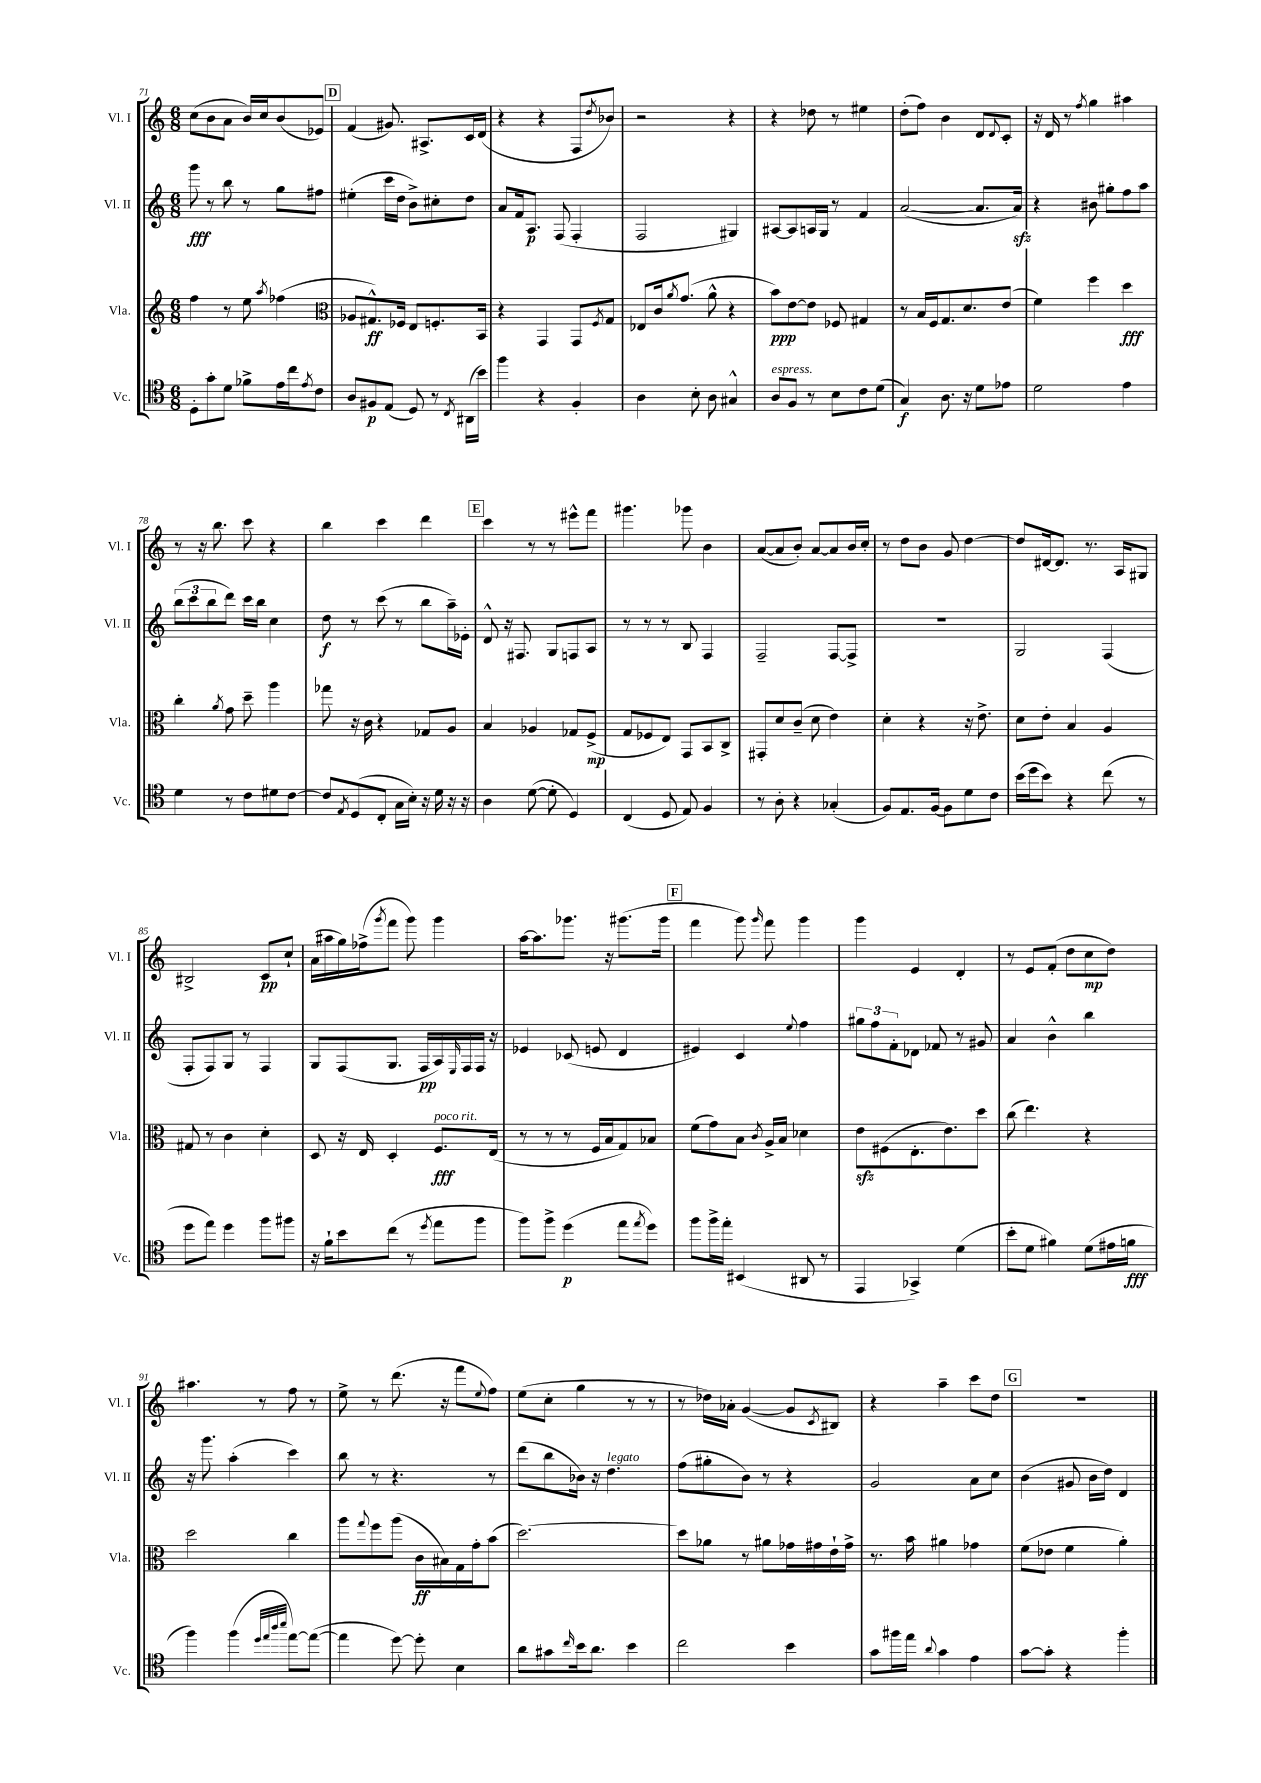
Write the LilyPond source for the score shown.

<<
\new StaffGroup <<
\new Staff = "s0" \with { instrumentName = "Vl. I" shortInstrumentName = "Vl. I" } {
    \clef treble \key c \major \numericTimeSignature \time 6/8
    c''8( b'8 a'8 b'16) c''16 b'8( ees'8) |
    \mark \markup { \box "D" } f'4( gis'8.) ais8.-> c'16 d'16( |
    r4 r4 f8 \acciaccatura { d''8 } bes'8) |
    r2 r4 |
    r4 des''8 r8 eis''4 |
    d''8-.( f''8) b'4 d'8 \appoggiatura { d'8 } c'8-. |
    r16 d'16 r8 \acciaccatura { f''8 } g''4 ais''4 |
    r8 r16 b''8. c'''8 r4 |
    b''4 c'''4 d'''4 |
    \mark \markup { \box "E" } c'''4 r8 r8 eis'''8-^ f'''8 |
    gis'''4. ges'''8 b'4 |
    a'8~( a'8 b'8-.) a'8~ a'8 b'16 c''16-. |
    r8 d''8 b'8 g'8 d''4~ |
    d''8 dis'16~ dis'8. r8. a16 gis8 |
    bis2-> c'8\pp c''8-! |
    a'16( ais''16 g''16) fes''16->( \acciaccatura { g'''8 } f'''8 g'''8) g'''4 |
    a''16~ a''8. ges'''8. r16 gis'''8.( gis'''16 |
    \mark \markup { \box "F" } f'''4 g'''8) \grace { g'''16 } f'''8 g'''4 |
    g'''4 e'4 d'4-. |
    r8 e'8 f'8-.( d''8 c''8\mp d''8) |
    ais''4. r8 f''8 r8 |
    e''8-> r8 d'''8.( r16 f'''8 \appoggiatura { e''8 } f''8) |
    e''8( c''8-. g''4 r8 r8 |
    r8 des''16) aes'16-. g'4~( g'8 \acciaccatura { c'8 } bis8) |
    r4 a''4-- c'''8 d''8 |
    \mark \markup { \box "G" } R2. \bar "|." |
}
\new Staff = "s1" \with { instrumentName = "Vl. II" shortInstrumentName = "Vl. II" } {
    \clef treble \key c \major \numericTimeSignature \time 6/8
    g'''8\fff r8 b''8 r8 g''8 fis''8 |
    \mark \markup { \box "D" } eis''4-.( c'''16 d''16 b'8->) cis''8-. d''8 |
    a'8 f'16 a8.\p f8( f4-. |
    f2 gis4) |
    ais8~ ais8 a16 g16 r8 f'4 |
    a'2~( a'8. a'16\sfz) |
    r4 bis'8 gis''8-. f''8 a''8 |
    \tuplet 3/2 { b''8( c'''8 b''8 } d'''8) c'''16 b''16 c''4 |
    d''8\f r8 c'''8( r8 b''8 a''16--) ees'16-. |
    \mark \markup { \box "E" } d'8-^ r16 fis8. g8 f8 a8 |
    r8 r8 r8 b8 f4 |
    f2-- f8~ f8-> |
    R2. |
    g2 f4( |
    f8-. f8) g8 r8 f4 |
    g8 f8( g8. f16\pp a16) \grace { e16 } f16 f16 r16 |
    ees'4 ces'8( e'8 d'4 |
    \mark \markup { \box "F" } eis'4) c'4 \appoggiatura { e''8 } f''4 |
    \tuplet 3/2 { gis''8 f''8 f'8-. } des'8 fes'8 r8 gis'8 |
    a'4 b'4-^ b''4 |
    r16 g'''8. a''4-.( c'''4) |
    b''8 r8 r4. r8 |
    d'''8( b''8 bes'16) r16 d''4.^\markup { \italic "legato" } |
    f''8( gis''8-. b'8) r8 r4 |
    g'2 a'8 c''8 |
    \mark \markup { \box "G" } b'4( gis'8 b'16 d''16) d'4 \bar "|." |
}
\new Staff = "s2" \with { instrumentName = "Vla." shortInstrumentName = "Vla." } {
    \clef treble \key c \major \numericTimeSignature \time 6/8
    f''4 r8 e''8 \acciaccatura { a''8 } fes''4( |
    \mark \markup { \box "D" } \clef alto aes8 gis8.-^\ff) fes16 e8 f8.-. b,16 |
    r4 g,4 g,8 \acciaccatura { f8 } g8 |
    ees8 c'16 \acciaccatura { a'8 } g'8.( a'8-^ r4 |
    b'8\ppp) e'8~ e'8 fes8 gis4 |
    r8 b16 f16 g8. d'8. e'8( |
    f'4) f''4 d''4\fff |
    c''4-. \acciaccatura { a'8 } g'8 d''8-- a''4 |
    ges''8 r16 c'16 r4 ges8 a8 |
    \mark \markup { \box "E" } b4 aes4 ges8 f8->\mp( |
    g8 fes8 e8) g,8 b,8 c8-> |
    gis,8-. d'8 c'8--( d'8 e'4) |
    d'4-. r4 r16 e'8.-> |
    d'8 e'8-. b4 a4 |
    gis8 r8 c'4 d'4-. |
    d8 r16 e16 d4-. f8.\fff^\markup { \italic "poco rit." } e16( |
    r8 r8 r8 f16 b16 g8) bes8 |
    \mark \markup { \box "F" } f'8( g'8) b8 \acciaccatura { c'8 } a16-> b16 des'4 |
    e'8\sfz fis8( e8.-. e'8.) d''8 |
    c''8( e''4.) r4 |
    d''2 c''4 |
    a''8 \appoggiatura { g''8 } f''8 a''8( c'16\ff bis16) g16 g'16-. b'8( |
    d''2.~) |
    d''8 aes'8 r8 ais'8 ges'16 gis'16 e'16-! gis'16-> |
    r8. b'16 ais'4 ges'4 |
    \mark \markup { \box "G" } f'8( ees'8 f'4 a'4-.) \bar "|." |
}
\new Staff = "s3" \with { instrumentName = "Vc." shortInstrumentName = "Vc." } {
    \clef tenor \key c \major \numericTimeSignature \time 6/8
    d8-. g'8-. d'8 fes'8-> e'16 c''16 \acciaccatura { e'8 } c'8 |
    \mark \markup { \box "D" } a8 fis8\p e8( d8) r8 \acciaccatura { c8 } ais,16( b'16) |
    f''4 r4 f4-. |
    a4 b8-. a8 gis4-^ |
    a8^\markup { \italic "espress." } f8 r8 b8 c'8 d'8( |
    g4\f) a8. r16 d'8 ees'8 |
    d'2 e'4 |
    d'4 r8 c'8 dis'8 c'8~ |
    c'8 \acciaccatura { e8 } d8( c8-. g16 b16-.) r16 d'16 r16 r16 |
    \mark \markup { \box "E" } a4 d'8~( d'8-. d4) |
    c4( d8 e8) f4 |
    r8 a8-. r4 ges4-.( |
    f8) e8. f16~ f8 d'8 c'8 |
    b'16( d''16 b'8) r4 c''8( r8 |
    d''8 e''8) d''4 f''8 fis''8 |
    r16 f'16-! b'8 c''8( r8 \acciaccatura { d''8 } e''8 f''8 |
    f''8) f''8-> d''4\p( e''8 \acciaccatura { e''8 } d''8) |
    \mark \markup { \box "F" } f''8 f''16-> e''16-. bis,4( ais,8 r8 |
    e,4 ges,4->) d'4( |
    b'8-. d'8 fis'4) d'8( eis'16 f'16\fff |
    f''4) f''4( \grace { d''32 e''32 a''32 b''32 } e''8~) e''8~( |
    e''4 d''8~) d''8-. b4 |
    a'8 gis'8 \grace { c''16 } b'16 a'8. b'4 |
    c''2 b'4 |
    g'8 fis''16 e''16 \appoggiatura { a'8 } g'4 e'4 |
    \mark \markup { \box "G" } g'8~ g'8-. r4 f''4-. \bar "|." |
}
>>
>>
\layout { \context { \Score currentBarNumber = #71 } }
